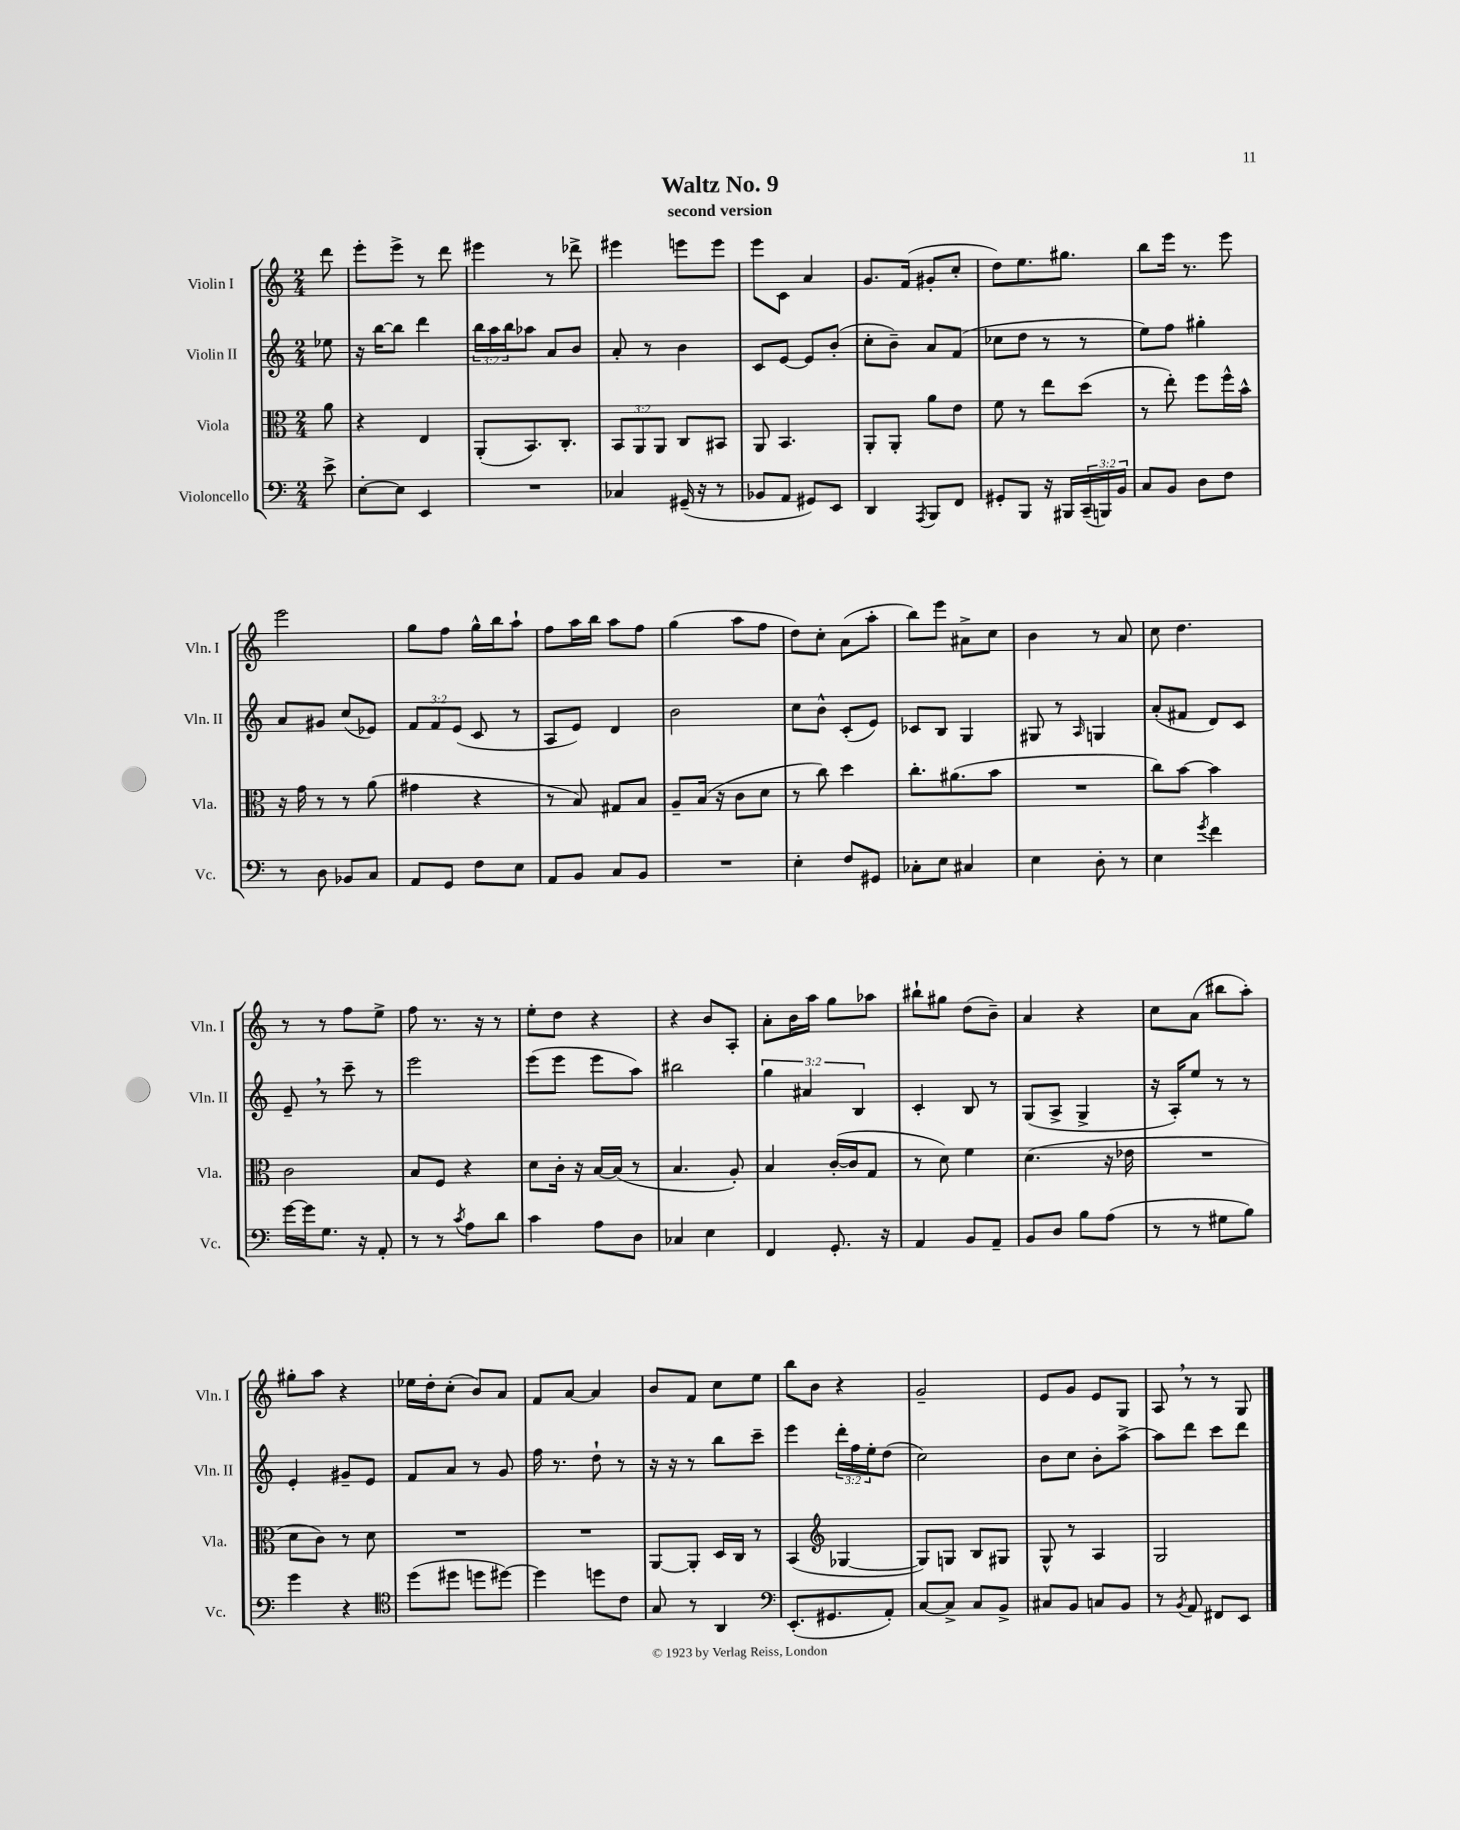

**kern	**kern	**kern	**kern
*staff4	*staff3	*staff2	*staff1
*clefF4	*clefC3	*clefG2	*clefG2
*k[]	*k[]	*k[]	*k[]
*M2/4	*M2/4	*M2/4	*M2/4
8e^	8a	8ee-	8ddd
=	=	=	=
[8E'	4r	16r	8eee'
.	.	[16bb	.
8E]	.	8bb]	8eee^
4EE	4E	4ddd	8r
.	.	.	8ddd
=	=	=	=
2r	(8AA'	24bb	4eee#
.	.	24aa	.
.	.	24bb	.
.	8.BB)	8aa-	.
.	.	8a	8r
.	8.C'	.	.
.	.	8b	8ddd-^
=	=	=	=
4C-	12BB	8a'	4eee#
.	12AA	.	.
.	.	8r	.
.	12AA	.	.
(16GG#~	8C	4b	8eee
16r	.	.	.
8r	8BB#	.	8eee
=	=	=	=
8BB-	8AA	8c	8eee
8AA	4.BB	[8e	8c
8GG#)	.	8e]	4a
8EE	.	(8b'	.
=	=	=	=
4DD	8AA'	8cc'	8.g
.	8AA'	8b~)	.
.	.	.	(16f
8qAAA	.	.	.
8BBB	8a	8a	8g#'
8FF	8e	(8f	8cc'
=	=	=	=
8GG#'	8f	8cc-	8dd)
8BBB	8r	8dd	8.ee
16r	8ee	8r	.
16BBB#	.	.	8.gg#
(24CC~	(8dd	8r	.
24BBB)	.	.	.
24BB	.	.	.
=	=	=	=
8C	8r	8ee)	8bb
8BB	8ee')	8ff	16eee
.	.	.	8.r
8D	8ff	4gg#'	.
8F	16ff^^	.	8eee
.	16b^^	.	.
=	=	=	=
8r	16r	8a	2eee
.	16g	.	.
8D	8r	8g#	.
8BB-	8r	(8cc	.
8C	(8a	8e-)	.
=	=	=	=
8AA	4g#	12f	8gg
.	.	12f	.
8GG	.	.	8ff
.	.	(12e	.
8F	4r	8c	16gg^^
.	.	.	16bb
8E	.	8r	8aa`
=	=	=	=
8AA	8r	8A	8ff
8BB	8B)	8e)	16aa
.	.	.	16bb
8C	8G#	4d	8aa
8BB	8B	.	8ff
=	=	=	=
2r	8A~	2b	(4gg
.	(16B	.	.
.	16r	.	.
.	8c	.	8aa
.	8d	.	8ff
=	=	=	=
4E'	8r	8cc	8dd)
.	8cc)	8b^^	8cc'
8F	4dd	(8c'	(8a
8GG#	.	8e)	8aa'
=	=	=	=
8C-'	8.cc'	8c-	8bb)
8E	.	8B	8eee
.	(8.a#	.	.
4C#	.	4G	8a#^
.	8b	.	8cc
=	=	=	=
4E	2r	8G#	4b
.	.	8r	.
.	.	16qqA	.
8D'	.	4G	8r
8r	.	.	8a
=	=	=	=
4E	8cc)	(8a'	8cc
.	[8b	8f#	4.dd
8qg	.	.	.
4f	4b]	8d)	.
.	.	8c	.
=	=	=	=
[16g	2c	8e~	8r
16g]	.	.	.
8.G	.	8r	8r
.	.	8ccc~	8ff
16r	.	.	.
8AA'	.	8r	8ee^
=	=	=	=
8r	8B	2eee	8ff
8r	8F	.	8.r
8qc	.	.	.
8A	4r	.	.
.	.	.	16r
8d	.	.	8r
=	=	=	=
4c	8d	(8eee	8ee'
.	16c'	8eee	8dd
.	16r	.	.
8A	[16B	8eee	4r
.	(16B]	.	.
8D	8r	8aa)	.
=	=	=	=
4C-	4.B	2bb#	4r
4E	.	.	8b
.	8A')	.	8A'
=	=	=	=
4FF	4B	6gg	8a'
.	.	.	16b
.	.	6a#	.
.	.	.	16aa
8.GG'	([16c'	.	8gg
.	16c]	.	.
.	.	6B	.
.	8G	.	8aa-
16r	.	.	.
=	=	=	=
4AA	8r	4c'	8bb#`
.	8d)	.	8gg#
8BB	4f	8B	(8dd
8AA~	.	8r	8b~)
=	=	=	=
8BB	(4.d	(8G	4a
8D	.	8A^	.
8B	.	4G^	4r
(8A	16r	.	.
.	16e-	.	.
=	=	=	=
8r	2r	16r	8cc
.	.	16A')	.
8r	.	8ee	(8a
8G#	.	8r	8bb#
8B)	.	8r	8aa')
=	=	=	=
4g	8d	4e'	8gg#'
.	8c)	.	8aa
4r	8r	8g#~	4r
.	8d	8e	.
=	=	=	=
*clefC4	*	*	*
(8dd	2r	8f	16ee-
.	.	.	16dd'
8dd#	.	8a	(8cc'
8dd	.	8r	8b)
[8dd#)	.	8g	8a
=	=	=	=
4dd#]	2r	16ff	8f
.	.	8.r	.
.	.	.	[8a
8dd	.	8dd`	4a]
8c	.	8r	.
=	=	=	=
8G	[8AA	16r	8b
.	.	16r	.
8r	8AA']	8r	8f
4AA	16D	8bb	8cc
.	16C	.	.
.	8r	8ccc~	8ee
=	=	=	=
*clefF4	*	*	*
(8.EE'	(4BB	4eee	8bb
.	.	.	8b
8.GG#	.	.	.
*	*clefG2	*	*
.	[4G-	24ddd'	4r
.	.	24ff	.
.	.	24ee'	.
8AA')	.	(8dd	.
=	=	=	=
[8C	8G-])	2cc)	2g~
8C^]	8G	.	.
8C	8B	.	.
8BB^	8G#	.	.
=	=	=	=
8C#	8G^^	8b	8e
8BB	8r	8cc	8g
8C	4A	8b'	8e
8BB	.	[8aa^	8G
=	=	=	=
8r	2G	8aa]	8A
8qBB	.	.	.
8AA	.	8ddd	8r
8FF#	.	8ccc	8r
8EE	.	8ddd	8G
==	==	==	==
*-	*-	*-	*-
